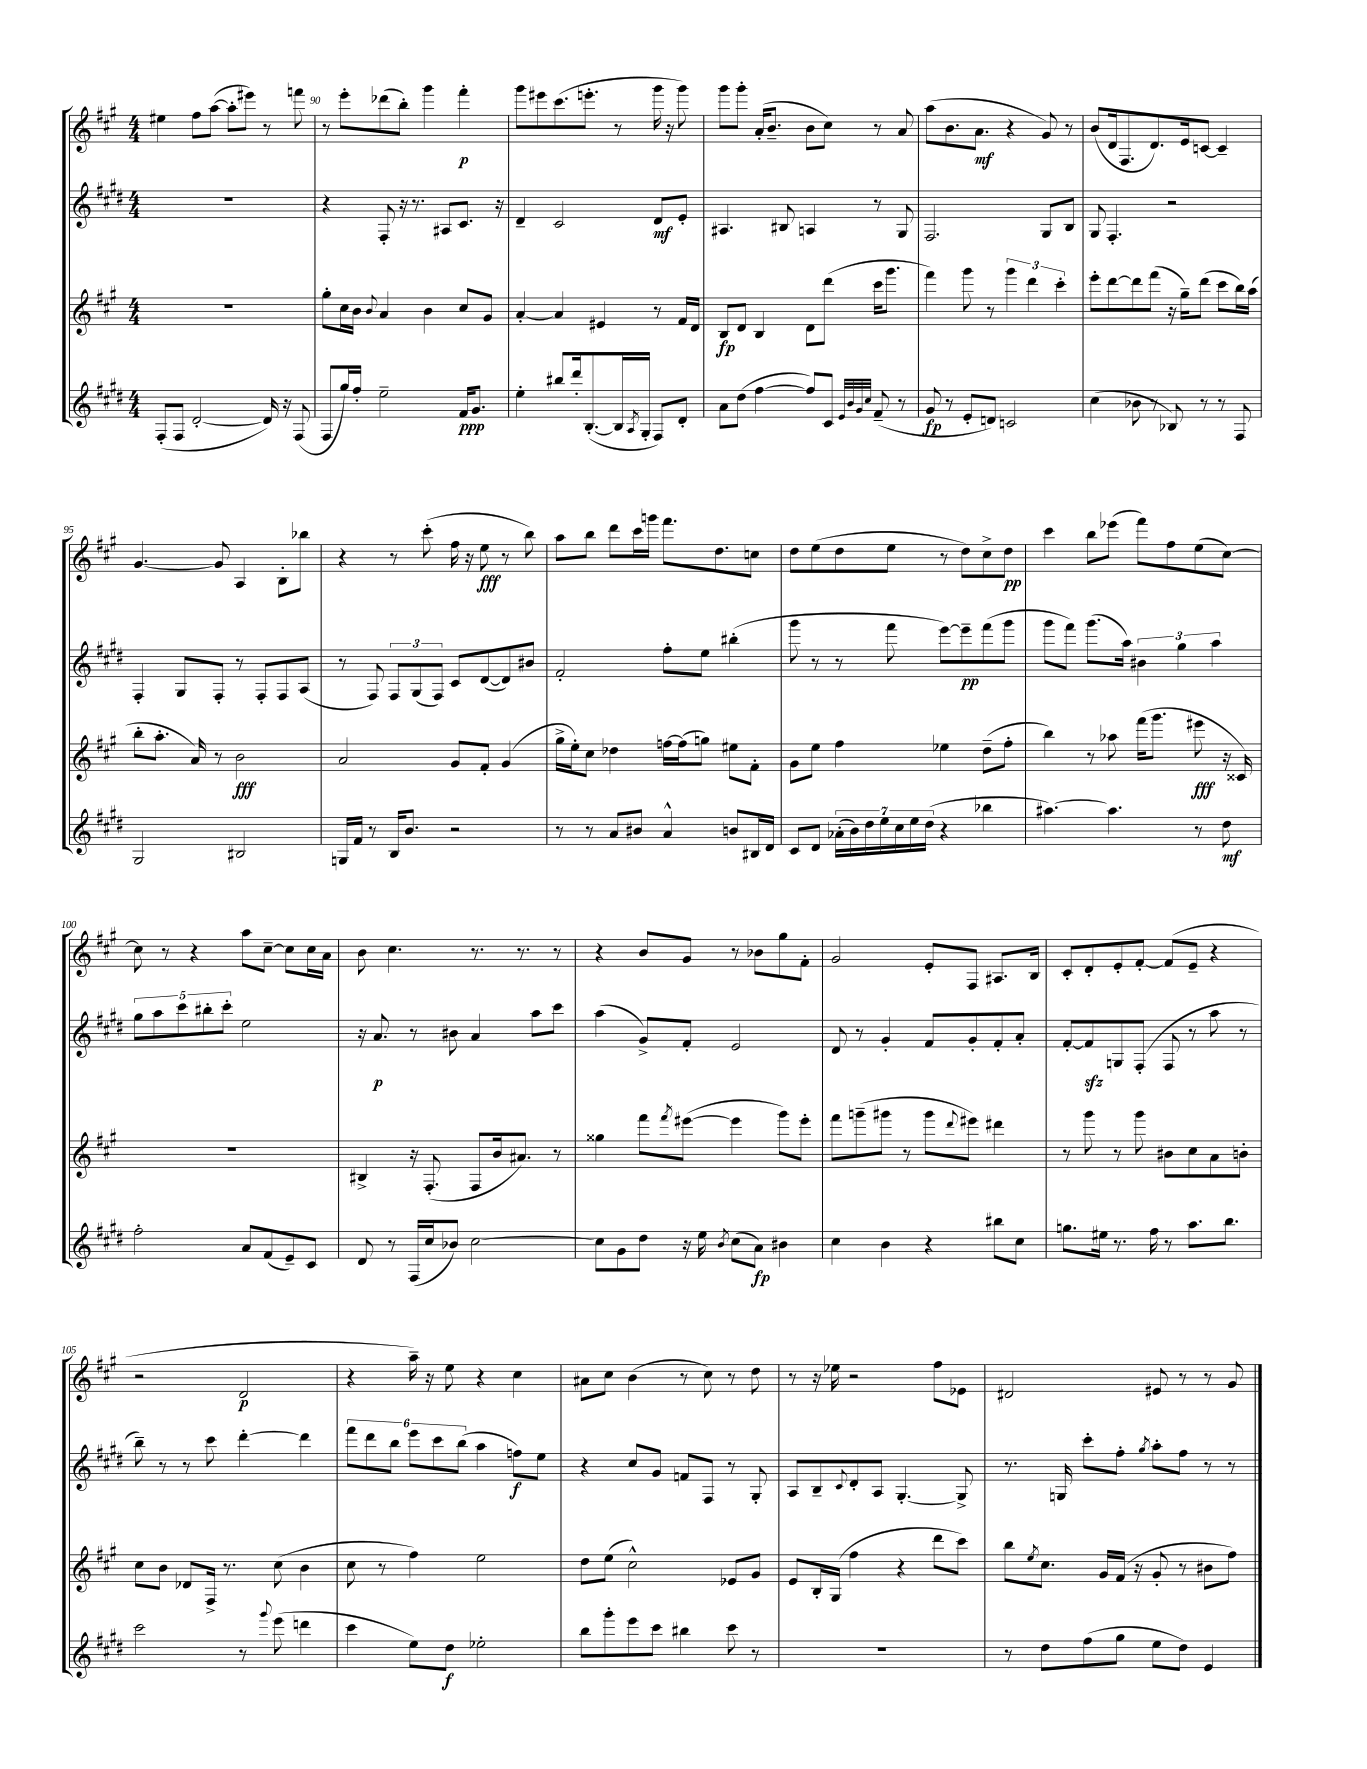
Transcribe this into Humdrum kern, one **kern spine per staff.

**kern	**dynam	**kern	**dynam	**kern	**dynam	**kern	**dynam
*part4	*part4	*part3	*part3	*part2	*part2	*part1	*part1
*staff4	*staff4	*staff3	*staff3	*staff2	*staff2	*staff1	*staff1
*clefG2	*	*clefG2	*	*clefG2	*	*clefG2	*
*k[f#c#g#d#]	*	*k[f#c#g#]	*	*k[f#c#g#d#]	*	*k[f#c#g#]	*
*M4/4	*	*M4/4	*	*M4/4	*	*M4/4	*
=89	=89	=89	=89	=89	=89	=89	=89
(8F#'/L	.	1r	.	1r	.	4ee#X\	.
8F#/J	.	.	.	.	.	.	.
[2d#'/	.	.	.	.	.	8ff#\L	.
.	.	.	.	.	.	([8aa\J	.
.	.	.	.	.	.	8aa'\L]	.
.	.	.	.	.	.	8eee#X\J)	.
16d#/])	.	.	.	.	.	8r	.
16r	.	.	.	.	.	.	.
(8F#/	.	.	.	.	.	8fffn\	.
=90	=90	=90	=90	=90	=90	=90	=90
8F#/L	.	8gg#'\L	.	4r	.	8r	.
16gg#/L)	.	16cc#\L	.	.	.	8eee'\L	.
16ff#'/JJ	.	16b\JJ	.	.	.	.	.
.	.	8qqb/	.	.	.	.	.
2ee~\	.	4a/	.	8F#'/	.	(8ddd-X\	.
.	.	.	.	16r	.	8bb'\J)	.
.	.	.	.	8.r	.	.	.
.	.	4b\	.	.	.	4ggg#\	.
.	.	.	.	8A#X/L	.	.	.
16f#/KL	ppp	8cc#/L	.	8.c#/J	.	4fff#'\	p
8.g#/J	.	.	.	.	.	.	.
.	.	8g#/J	.	.	.	.	.
.	.	.	.	16r	.	.	.
=91	=91	=91	=91	=91	=91	=91	=91
4ee'\	.	[4a'/	.	4d#~/	.	8ggg#\L	.
.	.	.	.	.	.	8eee#X\	.
8bb#X/L	.	4a/]	.	2c#/	.	(8.ccc#\	.
16ddd#'/k	.	.	.	.	.	.	.
([8.B'/	.	.	.	.	.	8.eeen'\J	.
.	.	4e#X/	.	.	.	.	.
16B/L]	.	.	.	.	.	8r	.
8qA/	.	.	.	.	.	.	.
16G#'/JJ	.	.	.	.	.	.	.
8F#/L)	.	8r	.	8d#/L	mf	16ggg#\	.
.	.	.	.	.	.	16r	.
8d#'/J	.	16f#/LL	.	8e'/J	.	8ggg#\)	.
.	.	16d/JJ	.	.	.	.	.
=92	=92	=92	=92	=92	=92	=92	=92
8a\L	.	8B/L	fp	4.A#X/	.	8ggg#\L	.
(8dd#\J	.	8d/J	.	.	.	8ggg#'\J	.
[4ff#\	.	4B/	.	.	.	(16a'/KL	.
.	.	.	.	.	.	8.b~/J	.
.	.	.	.	8B#X/	.	.	.
8ff#/L])	.	8d\L	.	4An/	.	8b\L	.
8c#/J	.	(8ddd\J	.	.	.	8cc#\J)	.
32qqe/LLL	.	.	.	.	.	.	.
32qqb/	.	.	.	.	.	.	.
32qqg#/	.	.	.	.	.	.	.
32qqcc#/JJJ	.	.	.	.	.	.	.
(8f#~/	.	16ccc#\KL	.	8r	.	8r	.
.	.	8.ggg#\J	.	.	.	.	.
8r	.	.	.	8G#/	.	8a/	.
=93	=93	=93	=93	=93	=93	=93	=93
8g#/	fp	4fff#\)	.	2.F#/	.	(8aa\L	.
8r	.	.	.	.	.	8.b\	.
8e'/L	.	8ggg#\	.	.	.	.	.
.	.	.	.	.	.	8.a\J	mf
8dn/J)	.	8r	.	.	.	.	.
2cn/	.	6ggg#\	.	.	.	4r	.
.	.	6ddd\	.	.	.	.	.
.	.	.	.	8G#/L	.	8g#/)	.
.	.	6ccc#'\	.	.	.	.	.
.	.	.	.	8B/J	.	8r	.
=94	=94	=94	=94	=94	=94	=94	=94
(4cc#\	.	8eee'\L	.	8G#/	.	(8b/L	.
.	.	[8ddd\	.	4.F#'/	.	16d/k	.
.	.	.	.	.	.	8.F#/	.
8b-X\	.	8ddd\]	.	.	.	.	.
8r	.	(8fff#\J	.	.	.	8.d/)	.
8B-X/)	.	16r	.	2r	.	.	.
.	.	16gg#~\KL)	.	.	.	16e/k	.
8r	.	(8ddd\J	.	.	.	[8cn/J	.
8r	.	8ccc#\L	.	.	.	4c~/]	.
8F#/	.	16bb\L)	.	.	.	.	.
.	.	(16aa\JJ	.	.	.	.	.
!!LO:LB:g=z
=95	=95	=95	=95	=95	=95	=95	=95
2G#/	.	8bb'\L	.	4F#'/	.	[4.g#/	.
.	.	8.aa'\J	.	.	.	.	.
.	.	.	.	8G#/L	.	.	.
.	.	16a/)	.	.	.	.	.
.	.	8r	.	8F#'/J	.	8g#/]	.
2B#X/	.	2b\	fff	8r	.	4A/	.
.	.	.	.	8F#'/L	.	.	.
.	.	.	.	8F#/	.	8B'\L	.
.	.	.	.	(8A/J	.	8bb-X\J	.
=96	=96	=96	=96	=96	=96	=96	=96
16Gn/LL	.	2a/	.	8r	.	4r	.
16f#/JJ	.	.	.	.	.	.	.
8r	.	.	.	8F#/)	.	.	.
16B/KL	.	.	.	12F#/L	.	8r	.
8.b/J	.	.	.	.	.	.	.
.	.	.	.	(12G#/	.	.	.
.	.	.	.	.	.	(8ccc#'\	.
.	.	.	.	12F#/J)	.	.	.
2r	.	8g#/L	.	8c#/L	.	16ff#\	.
.	.	.	.	.	.	16r	.
.	.	8f#'/J	.	([8d#/	.	8ee\	fff
.	.	(4g#/	.	8d#/])	.	8r	.
.	.	.	.	8b#X/J	.	8bb\)	.
=97	=97	=97	=97	=97	=97	=97	=97
8r	.	16gg#^\LL	.	2f#'/	.	8aa\L	.
.	.	16ee'\J)	.	.	.	.	.
8r	.	8cc#\J	.	.	.	8bb\J	.
8a/L	.	4dd-X\	.	.	.	8ddd\L	.
8b#X/J	.	.	.	.	.	16ccc#\L	.
.	.	.	.	.	.	16gggn\JJ	.
4a^^/	.	[16ffn\LL	.	8ff#'\L	.	8.fff#\L	.
.	.	(16ff\J]	.	.	.	.	.
.	.	8ggn\J)	.	8ee\J	.	.	.
.	.	.	.	.	.	8.dd\	.
8bn/L	.	8ee#X\L	.	(4bb#X'\	.	.	.
16B#X/L	.	8f#'\J	.	.	.	8ccn\J	.
16d#/JJ	.	.	.	.	.	.	.
=98	=98	=98	=98	=98	=98	=98	=98
8c#/L	.	8g#\L	.	8ggg#\	.	8dd\L	.
8d#/J	.	8ee\J	.	8r	.	(8ee\	.
(28a-X'\LL	.	4ff#\	.	8r	.	8dd\	.
28b\)	.	.	.	.	.	.	.
28dd#\	.	.	.	.	.	.	.
28ee\	.	.	.	.	.	.	.
.	.	.	.	8fff#\	.	8ee\J	.
28cc#\	.	.	.	.	.	.	.
28ee\	.	.	.	.	.	.	.
(28dd#\JJ	.	.	.	.	.	.	.
4r	.	4ee-X\	.	[8eee\L)	.	8r	.
.	.	.	.	8eee~\]	pp	8dd\L)	.
4bb-X\	.	(8dd~\L	.	(8fff#\	.	8cc#^\	.
.	.	8ff#'\J	.	8ggg#\J	.	8dd\J	pp
=99	=99	=99	=99	=99	=99	=99	=99
[4.aa#X\)	.	4bb\)	.	8ggg#\L	.	4ccc#\	.
.	.	.	.	8fff#\J)	.	.	.
.	.	8r	.	(8.ggg#\L	.	8bb\L	.
4.aa#\]	.	8aa-X\	.	.	.	(8eee-X\J	.
.	.	.	.	16aa\Jk)	.	.	.
.	.	(16fff#\KL	.	6b#X\	.	8fff#\L)	.
.	.	8.ggg#\J	.	.	.	.	.
.	.	.	.	.	.	8ff#\	.
.	.	.	.	6gg#\	.	.	.
8r	.	8eee#X\	fff	.	.	(8ee\	.
.	.	.	.	6aa\	.	.	.
8dd#\	mf	16r	.	.	.	[8cc#\J)	.
.	.	16c##X/)	.	.	.	.	.
!!LO:LB:g=z
=100	=100	=100	=100	=100	=100	=100	=100
2ff#'\	.	1r	.	10gg#\L	.	8cc#\]	.
.	.	.	.	10aa\	.	.	.
.	.	.	.	.	.	8r	.
.	.	.	.	10ccc#\	.	.	.
.	.	.	.	.	.	4r	.
.	.	.	.	10bb#X'\	.	.	.
.	.	.	.	10ccc#'\J	.	.	.
8a/L	.	.	.	2ee\	.	8aa\L	.
(8f#/	.	.	.	.	.	[8cc#~\J	.
8e~/)	.	.	.	.	.	8cc#\L]	.
8c#/J	.	.	.	.	.	16cc#\L	.
.	.	.	.	.	.	16a\JJ	.
=101	=101	=101	=101	=101	=101	=101	=101
8d#/	.	4B#X^/	.	16r	.	8b\	.
.	.	.	.	8.a/	p	.	.
8r	.	.	.	.	.	4.cc#\	.
(16F#/LL	.	16r	.	8r	.	.	.
16cc#/J	.	(8.F#'/	.	.	.	.	.
8b-X/J)	.	.	.	8b#X\	.	.	.
[2cc#\	.	8F#/L	.	4a/	.	8.r	.
.	.	16b/k	.	.	.	.	.
.	.	8.a#X/J)	.	.	.	8.r	.
.	.	.	.	8aa\L	.	.	.
.	.	8r	.	8ccc#\J	.	8r	.
=102	=102	=102	=102	=102	=102	=102	=102
8cc#\L]	.	4gg##X\	.	(4aa\	.	4r	.
8g#\	.	.	.	.	.	.	.
8dd#\J	.	8fff#\L	.	8g#^/L)	.	8b/L	.
.	.	8qfff#/	.	.	.	.	.
16r	.	([8eee#X\J	.	8f#'/J	.	8g#/J	.
16ee\	.	.	.	.	.	.	.
8qb/	.	.	.	.	.	.	.
(8cc#\L	.	4eee#\]	.	2e/	.	8r	.
8a\J)	fp	.	.	.	.	8b-X\L	.
4b#X\	.	8ggg#\L)	.	.	.	8gg#\	.
.	.	8eee#'\J	.	.	.	8f#'\J	.
=103	=103	=103	=103	=103	=103	=103	=103
4cc#\	.	8fff#\L	.	8d#/	.	2g#/	.
.	.	(8gggn~\	.	8r	.	.	.
4b\	.	8ggg#X\J	.	4g#'/	.	.	.
.	.	8r	.	.	.	.	.
4r	.	8ggg#\L	.	8f#/L	.	8e'/L	.
.	.	8qqddd/	.	.	.	.	.
.	.	8eee#X\J)	.	8g#'/	.	8F#/J	.
8bb#X\L	.	4ddd#X\	.	8f#'/	.	8.A#X/L	.
8cc#\J	.	.	.	8a'/J	.	.	.
.	.	.	.	.	.	16B/Jk	.
=104	=104	=104	=104	=104	=104	=104	=104
8.ggn\L	.	8r	.	[8f#'/L	.	8c#'/L	.
.	.	8ggg#\	.	8f#zz/]	.	8d'/	.
16ee#X\Jk	.	.	.	.	.	.	.
8.r	.	8r	.	8Gn/	.	8e'/	.
.	.	8ggg#\	.	(8F#'/J	.	[8f#'/J	.
16ff#\	.	.	.	.	.	.	.
8r	.	8b#X\L	.	8F#/	.	(8f#/L]	.
8.aa\L	.	8cc#\	.	8r	.	8e~/J	.
.	.	8a\	.	8aa\	.	4r	.
8.bb\J	.	.	.	.	.	.	.
.	.	8bn'\J	.	8r	.	.	.
!!LO:LB:g=z
=105	=105	=105	=105	=105	=105	=105	=105
2ccc#\	.	8cc#\L	.	8bb~\)	.	2r	.
.	.	8b\J	.	8r	.	.	.
.	.	8d-X/L	.	8r	.	.	.
.	.	16F#^/Jk	.	8ccc#\	.	.	.
.	.	8.r	.	.	.	.	.
8r	.	.	.	[4ddd#'\	.	2d/	p
8qqggg#/	.	.	.	.	.	.	.
(8eee\	.	(8cc#\	.	.	.	.	.
4dddn\	.	4b\	.	4ddd#\]	.	.	.
=106	=106	=106	=106	=106	=106	=106	=106
4ccc#\	.	8cc#\	.	12fff#\L	.	4r	.
.	.	.	.	12ddd#\	.	.	.
.	.	8r	.	.	.	.	.
.	.	.	.	12bb\J	.	.	.
8ee\L)	.	4ff#\)	.	12eee\L	.	16aa~\)	.
.	.	.	.	.	.	16r	.
.	.	.	.	12ccc#\	.	.	.
8dd#\J	f	.	.	.	.	8ee\	.
.	.	.	.	(12bb\J	.	.	.
2ee-X'\	.	2ee\	.	4aa\	.	4r	.
.	.	.	.	8ffn\L)	f	4cc#\	.
.	.	.	.	8ee\J	.	.	.
=107	=107	=107	=107	=107	=107	=107	=107
8bb\L	.	8dd\L	.	4r	.	8a#X\L	.
8ggg#'\	.	(8ee\J	.	.	.	8cc#\J	.
8eee\	.	2cc#^^\)	.	8cc#/L	.	(4b\	.
8ccc#\J	.	.	.	8g#/J	.	.	.
4bb#X\	.	.	.	8fn/L	.	8r	.
.	.	.	.	8F#/J	.	8cc#\)	.
8ccc#\	.	8e-X/L	.	8r	.	8r	.
8r	.	8g#/J	.	8G#'/	.	8dd\	.
=108	=108	=108	=108	=108	=108	=108	=108
1r	.	8e/L	.	8A/L	.	8r	.
.	.	16B'/L	.	8B~/	.	16r	.
.	.	(16G#/JJ	.	.	.	16ee-X\	.
.	.	.	.	8qqc#/	.	.	.
.	.	4ff#\	.	8d#'/	.	2r	.
.	.	.	.	8A/J	.	.	.
.	.	4r	.	[4.G#'/	.	.	.
.	.	8ddd\L	.	.	.	8ff#\L	.
.	.	8ccc#\J)	.	8G#^/]	.	8e-X\J	.
=109	=109	=109	=109	=109	=109	=109	=109
8r	.	8bb\L	.	8.r	.	2d#X/	.
.	.	8qee/	.	.	.	.	.
8dd#\L	.	8.cc#\J	.	.	.	.	.
.	.	.	.	16Gn/	.	.	.
(8ff#\	.	.	.	8ccc#'\L	.	.	.
.	.	16g#/LL	.	.	.	.	.
8gg#\J	.	(16f#/JJ	.	8ff#'\J	.	.	.
.	.	16r	.	.	.	.	.
.	.	.	.	8qgg#/	.	.	.
8ee\L	.	8g#'/	.	8aa'\L	.	8e#X/	.
8dd#\J)	.	8r	.	8ff#\J	.	8r	.
4e/	.	8b#X\L	.	8r	.	8r	.
.	.	8ff#\J)	.	8r	.	8g#/	.
==	==	==	==	==	==	==	==
*-	*-	*-	*-	*-	*-	*-	*-
